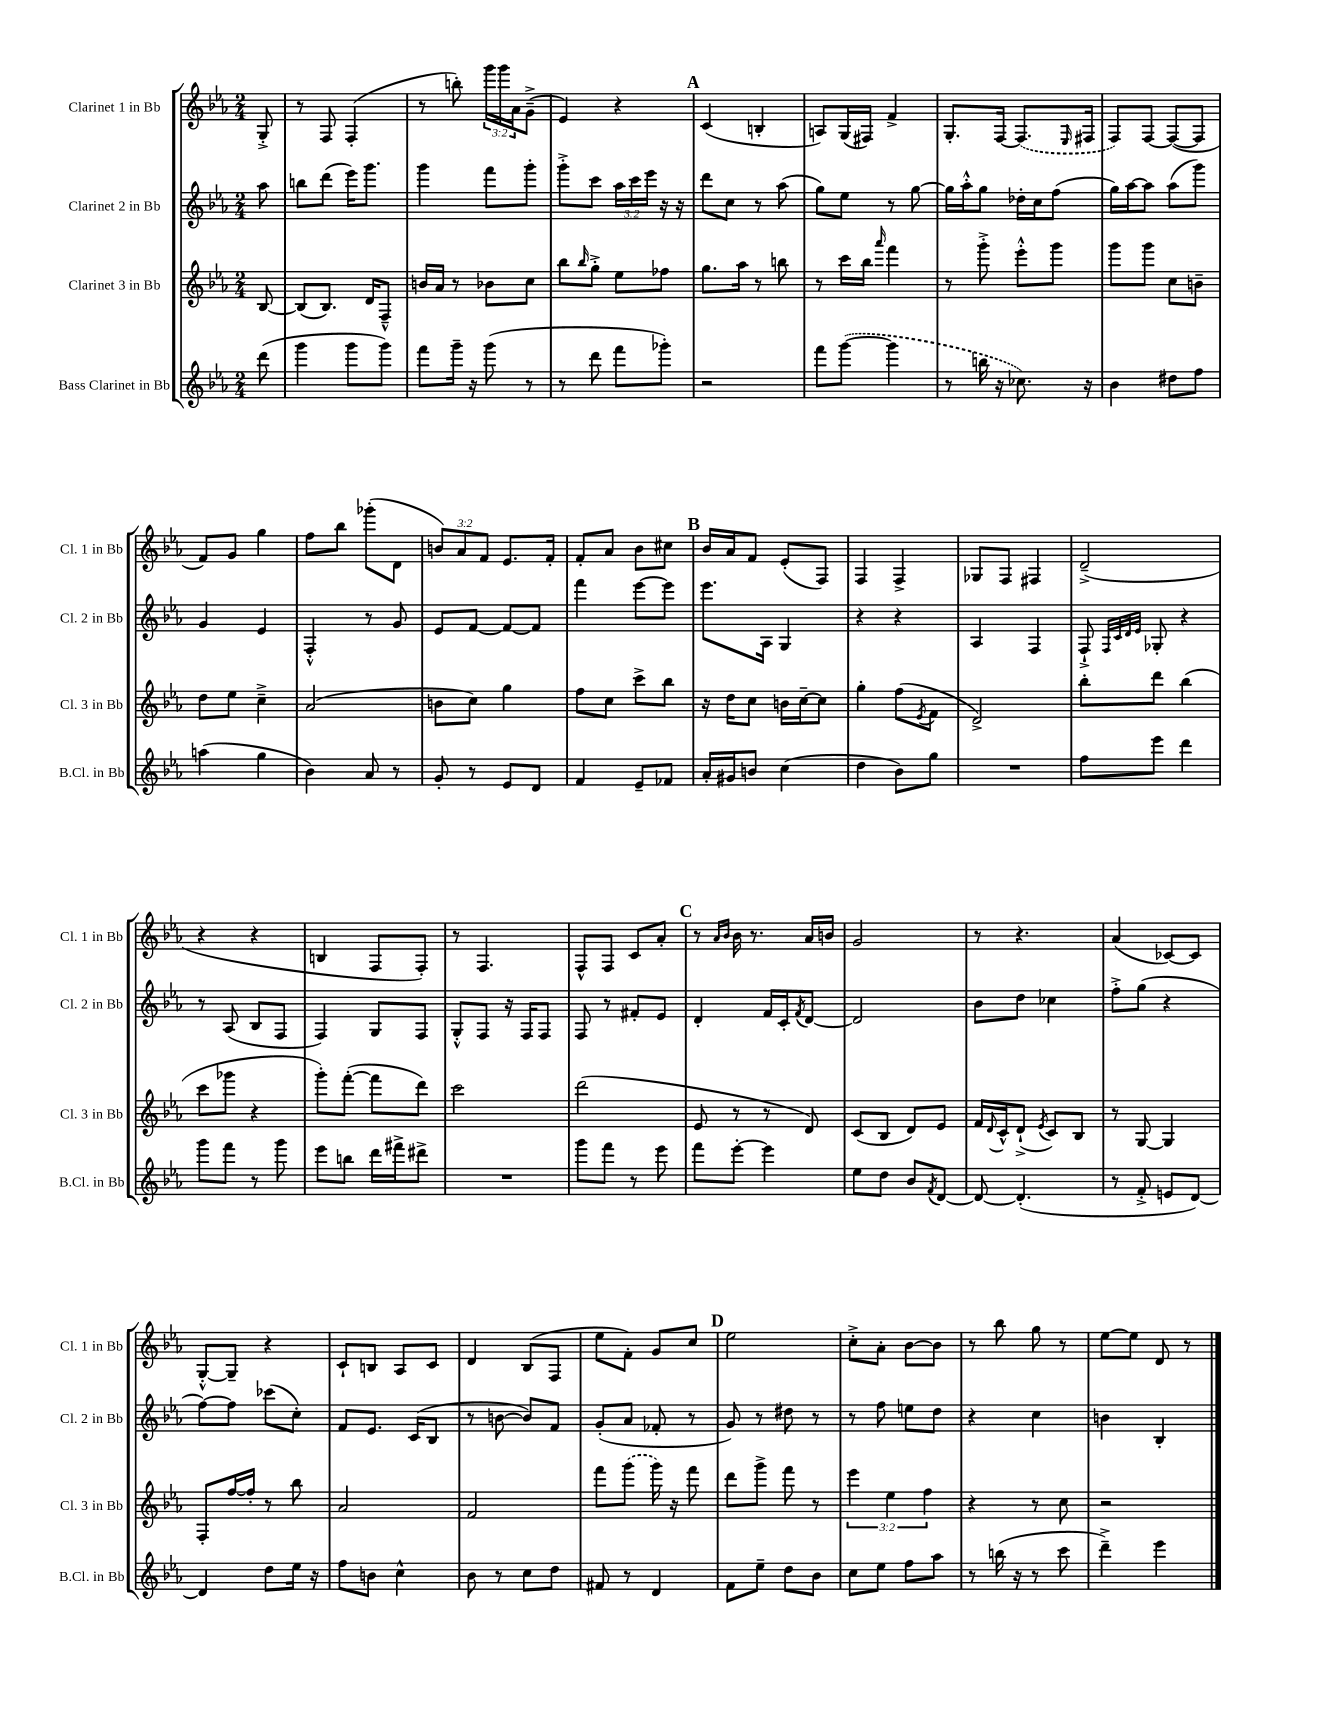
<<
\new StaffGroup <<
\new Staff = "s0" \with { instrumentName = "Clarinet 1 in Bb" shortInstrumentName = "Cl. 1 in Bb" } {
    \clef treble \key ees \major \numericTimeSignature \time 2/4 \override Staff.TupletNumber.text = #tuplet-number::calc-fraction-text \partial 8
    g8-.-> |
    r8 f8 f4-.( |
    r8 b''8-.) \tuplet 3/2 { g'''16 g'''16 aes'16 } g'8--->( |
    ees'4) r4 |
    \mark \markup { \bold "A" } c'4( b4-. |
    a8) g16( fis16) f'4-> |
    g8.-. f16~ \once \slurDashed f8.( \grace { ees16 } fis16 |
    f8) f8~ f8~( f8 |
    f'8) g'8 g''4 |
    f''8 bes''8 ges'''8-.( d'8 |
    \tuplet 3/2 { b'8) aes'8 f'8 } ees'8. f'16-. |
    f'8-. aes'8 bes'8 cis''8 |
    \mark \markup { \bold "B" } bes'16 aes'16 f'8 ees'8-.( f8) |
    f4 f4-> |
    ges8 f8 fis4 |
    d'2--->( |
    r4 r4 |
    b4 f8 f8-.) |
    r8 f4. |
    f8-^ f8 c'8 aes'8-. |
    \mark \markup { \bold "C" } r8 \grace { aes'16 bes'16 } bes'16 r8. aes'16 b'16 |
    g'2 |
    r8 r4. |
    aes'4( ces'8~) ces'8 |
    g8~-.-^ g8-- r4 |
    c'8-! b8 aes8 c'8 |
    d'4 bes8( f8 |
    ees''8 f'8-.) g'8 c''8 |
    \mark \markup { \bold "D" } ees''2 |
    c''8-.-> aes'8-. bes'8~ bes'8 |
    r8 bes''8 g''8 r8 |
    ees''8~ ees''8 d'8 r8 \bar "|." |
}
\new Staff = "s1" \with { instrumentName = "Clarinet 2 in Bb" shortInstrumentName = "Cl. 2 in Bb" } {
    \clef treble \key ees \major \numericTimeSignature \time 2/4 \override Staff.TupletNumber.text = #tuplet-number::calc-fraction-text \partial 8
    aes''8 |
    b''8 d'''8( ees'''16) g'''8. |
    g'''4 f'''8 g'''8-. |
    g'''8-.-> c'''8 \tuplet 3/2 { aes''16 c'''16 ees'''16 } r16 r16 |
    \mark \markup { \bold "A" } d'''8 c''8 r8 aes''8( |
    g''8) ees''8 r8 g''8~ |
    g''16 aes''16-.-^ g''8 des''16-. c''16 f''8( |
    g''16) aes''16~ aes''8 aes''8( g'''8) |
    g'4 ees'4 |
    f4-.-^ r8 g'8 |
    ees'8 f'8~ f'8~ f'8 |
    f'''4 ees'''8~ ees'''8 |
    \mark \markup { \bold "B" } ees'''8. aes16 g4 |
    r4 r4 |
    aes4 f4 |
    f8-!-> \grace { f32 c'32 d'32 ees'32 } ges8-. r4 |
    r8 aes8( bes8 f8 |
    f4) g8 f8 |
    g8-.-^ f8 r16 f16 f8 |
    f8 r8 fis'8-. ees'8 |
    \mark \markup { \bold "C" } d'4-. f'16 c'16-. \acciaccatura { f'8 } d'8~ |
    d'2 |
    bes'8 d''8 ces''4 |
    f''8-.-> g''8( r4 |
    f''8~) f''8 ces'''8( c''8-.) |
    f'8 ees'8. c'16( bes8 |
    r8 b'8~ b'8) f'8 |
    g'8-.( aes'8 fes'8-. r8 |
    \mark \markup { \bold "D" } g'8) r8 dis''8 r8 |
    r8 f''8 e''8 d''8 |
    r4 c''4 |
    b'4 bes4-. \bar "|." |
}
\new Staff = "s2" \with { instrumentName = "Clarinet 3 in Bb" shortInstrumentName = "Cl. 3 in Bb" } {
    \clef treble \key ees \major \numericTimeSignature \time 2/4 \override Staff.TupletNumber.text = #tuplet-number::calc-fraction-text \partial 8
    bes8~ |
    bes8( bes8.) d'16 f8---^ |
    b'16 aes'16 r8 bes'8 c''8 |
    bes''8 \grace { bes''16 } g''8-.-> ees''8 fes''8 |
    \mark \markup { \bold "A" } g''8. aes''16 r8 b''8 |
    r8 c'''16 bes''16 \grace { aes'''16 } f'''4 |
    r8 g'''8-.-> ees'''8-.-^ g'''8 |
    g'''8 g'''8 c''8 b'8-- |
    d''8 ees''8 c''4---> |
    aes'2( |
    b'8 c''8) g''4 |
    f''8 c''8 c'''8-> bes''8 |
    \mark \markup { \bold "B" } r16 d''16 c''8 b'16 c''16~-- c''8 |
    g''4-. f''8( \acciaccatura { ees'8 } f'8 |
    d'2->) |
    bes''8-. d'''8 bes''4( |
    c'''8 ges'''8 r4 |
    g'''8-.) f'''8~-.( f'''8 d'''8) |
    c'''2 |
    d'''2( |
    \mark \markup { \bold "C" } ees'8 r8 r8 d'8) |
    c'8( bes8 d'8) ees'8 |
    f'16 \appoggiatura { d'8 } c'16-^ d'8-!->( \acciaccatura { ees'8 } c'8) bes8 |
    r8 g8~ g4 |
    f8-. f''16~ f''16-. r8 bes''8 |
    aes'2 |
    f'2 |
    f'''8 \once \slurDashed g'''8( g'''16) r16 f'''8 |
    \mark \markup { \bold "D" } d'''8 g'''8-> f'''8 r8 |
    \tuplet 3/2 { ees'''4 ees''4 f''4 } |
    r4 r8 c''8 |
    r2 \bar "|." |
}
\new Staff = "s3" \with { instrumentName = "Bass Clarinet in Bb" shortInstrumentName = "B.Cl. in Bb" } {
    \clef treble \key ees \major \numericTimeSignature \time 2/4 \partial 8
    d'''8( |
    g'''4 g'''8 g'''8) |
    f'''8 g'''16-- r16 g'''8( r8 |
    r8 d'''8 f'''8 ges'''8-.) |
    \mark \markup { \bold "A" } r2 |
    f'''8 \once \slurDashed g'''8~( g'''4 |
    r8 b''16 r16 ces''8.) r16 |
    bes'4 dis''8 f''8 |
    a''4( g''4 |
    bes'4) aes'8 r8 |
    g'8-. r8 ees'8 d'8 |
    f'4 ees'8-- fes'8 |
    \mark \markup { \bold "B" } aes'16-. gis'16 b'8 c''4( |
    d''4 bes'8) g''8 |
    R2 |
    f''8 ees'''8 d'''4 |
    g'''8 f'''8 r8 g'''8 |
    ees'''8 b''8 d'''16 fis'''16-> dis'''8-> |
    R2 |
    g'''8 f'''8 r8 ees'''8 |
    \mark \markup { \bold "C" } f'''8 ees'''8~-. ees'''4 |
    ees''8 d''8 bes'8 \acciaccatura { f'8 } d'8~ |
    d'8~ d'4.-.( |
    r8 f'8-.-> e'8 d'8~) |
    d'4 d''8 ees''16 r16 |
    f''8 b'8 c''4-^ |
    bes'8 r8 c''8 d''8 |
    fis'8 r8 d'4 |
    \mark \markup { \bold "D" } f'8 ees''8-- d''8 bes'8 |
    c''8 ees''8 f''8 aes''8 |
    r8 b''16( r16 r8 c'''8 |
    d'''4--->) ees'''4 \bar "|." |
}
>>
>>
\layout { \context { \Score \remove "Bar_number_engraver" } }
